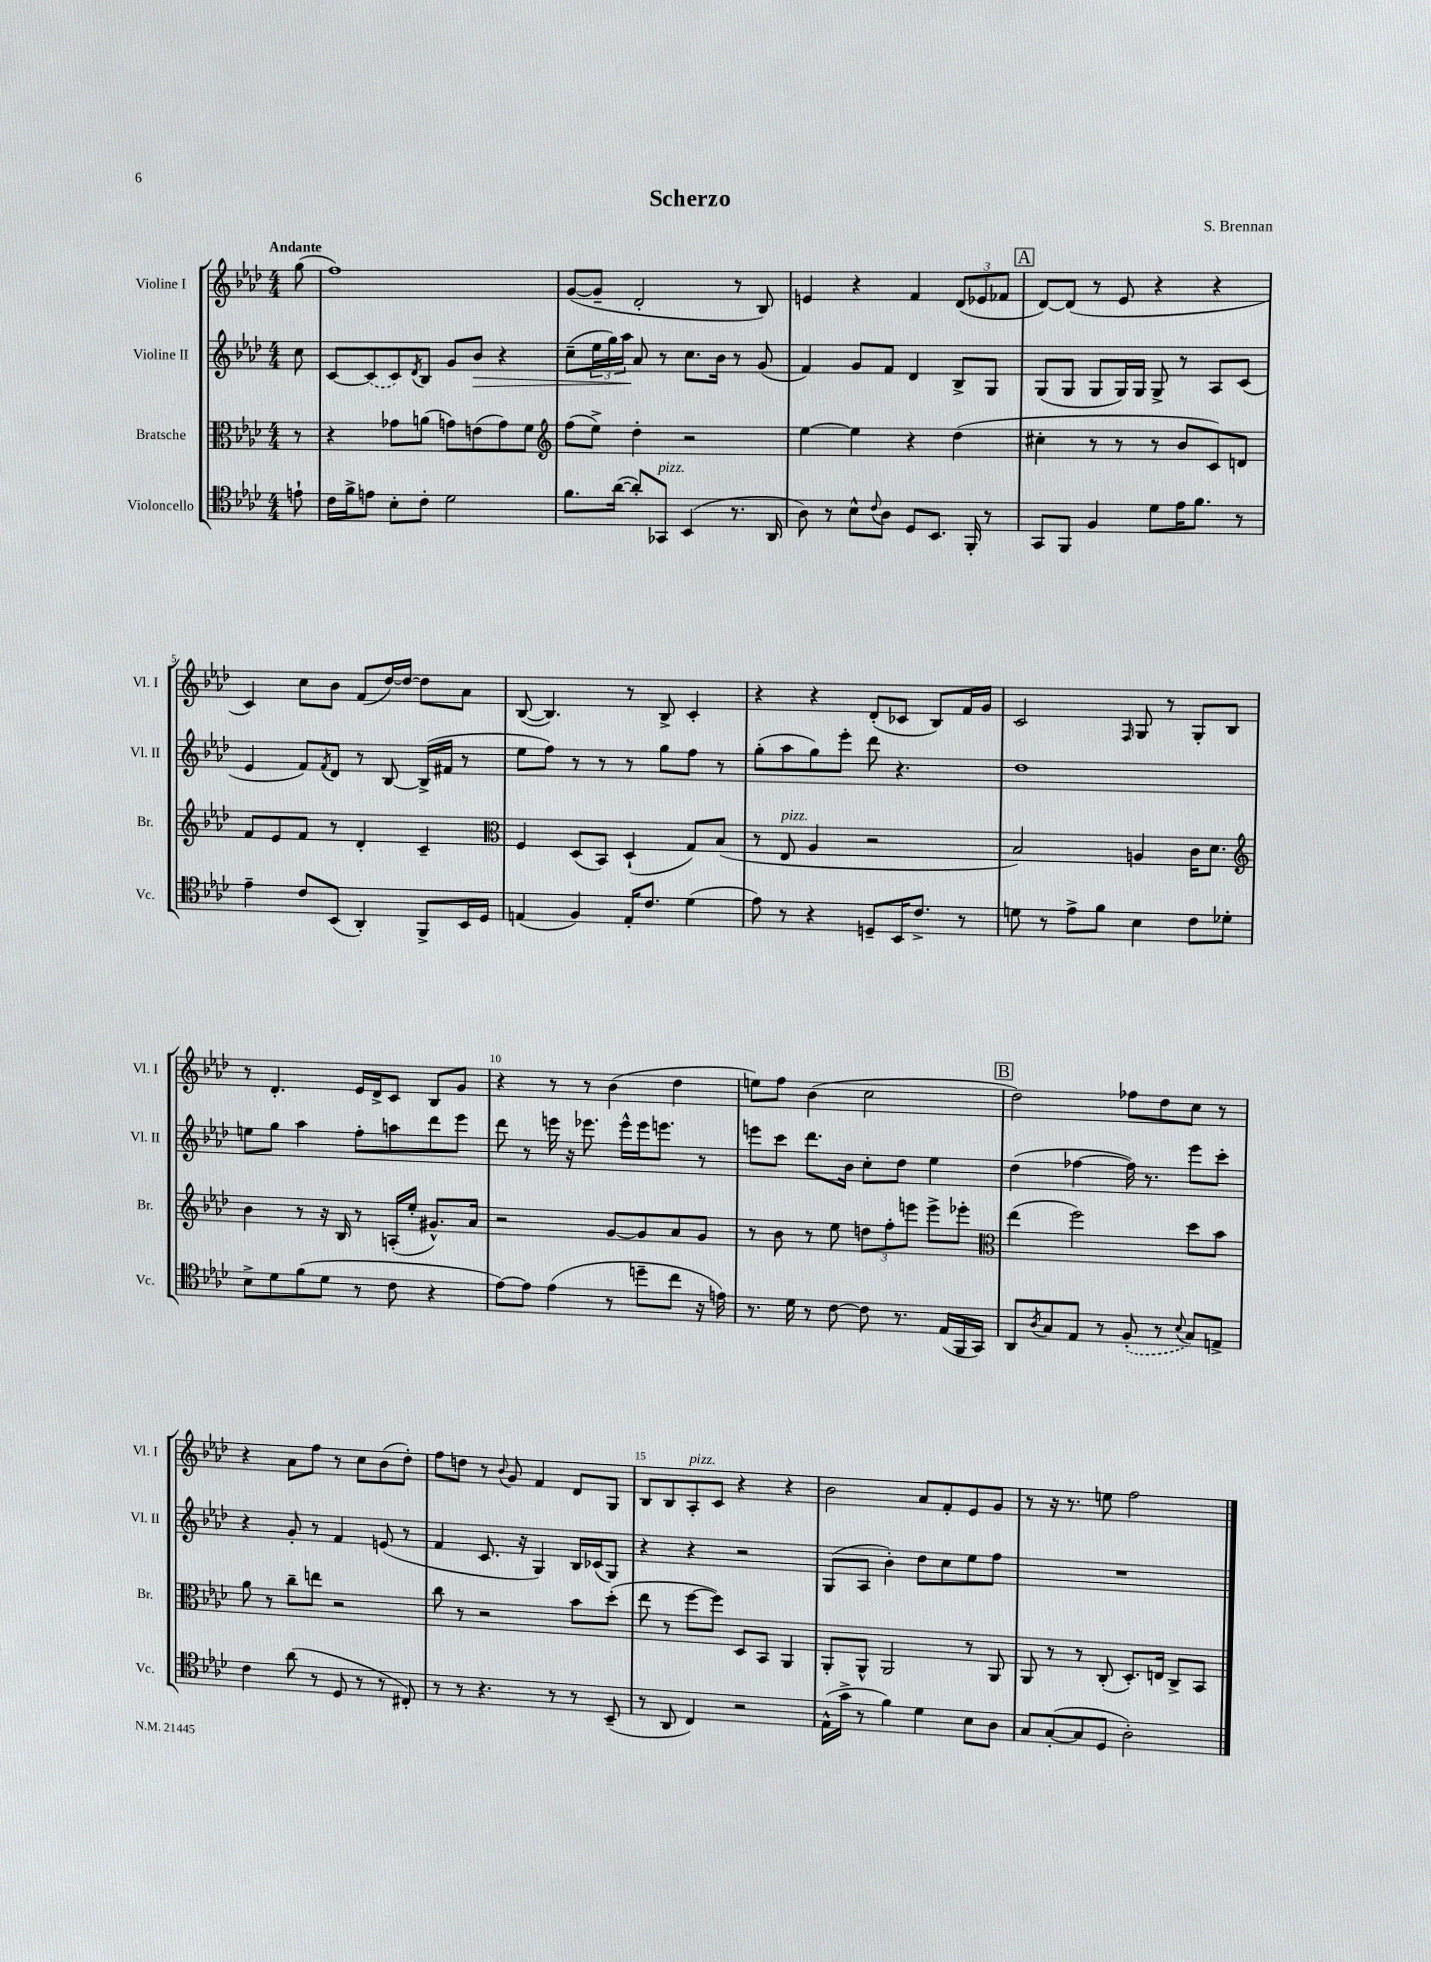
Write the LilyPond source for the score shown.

\header { title = "Scherzo" composer = "S. Brennan" }
<<
\new StaffGroup <<
\new Staff = "s0" \with { instrumentName = "Violine I" shortInstrumentName = "Vl. I" } {
    \clef treble \key aes \major \numericTimeSignature \time 4/4 \partial 8 \tempo "Andante"
    g''8( |
    f''1) |
    g'8~( g'8-- des'2-. r8 bes8) |
    e'4 r4 f'4 \tuplet 3/2 { des'8( ees'8 fes'8 } |
    \mark \markup { \box "A" } des'8~) des'8( r8 ees'8 r4 r4 |
    c'4) c''8 bes'8 f'8( des''16~) des''16~ des''8 aes'8 |
    bes8~( bes4.) r8 bes8-> c'4-. |
    r4 r4 des'8-.( ces'8 bes8) f'16 g'16 |
    c'2 \grace { f16 } g8 r8 g8-. bes8 |
    r8 des'4.-. ees'16 des'16-> c'8 bes8 g'8 |
    r4 r8 r8 bes'4( des''4 |
    e''8) f''8 bes'4( c''2 |
    \mark \markup { \box "B" } des''2) fes''8 des''8 c''8 r8 |
    r4 aes'8 f''8 r8 c''8 bes'8( des''8-.) |
    f''8 d''8 r8 \appoggiatura { bes'8 } g'8 f'4 des'8 g8 |
    bes8 bes8 aes8-.^\markup { \italic "pizz." } c'8 r4 r4 |
    bes'2 aes'8 f'8-. ees'8 g'8 |
    r8 r16 r8. e''8 f''2 \bar "|." |
}
\new Staff = "s1" \with { instrumentName = "Violine II" shortInstrumentName = "Vl. II" } {
    \clef treble \key aes \major \numericTimeSignature \time 4/4 \partial 8
    c''8 |
    c'8~ \once \slurDashed c'8( c'8) \acciaccatura { des'8 } bes8 g'8 bes'8\> r4 |
    c''8--( \tuplet 3/2 { ees''16 g''16) aes''16\! } aes'8 r8 c''8. bes'16 r8 g'8( |
    f'4) g'8 f'8 des'4 bes8-> g8 |
    \mark \markup { \box "A" } g8( g8 g8 g16) g16 g8-> r8 aes8 c'8( |
    ees'4 f'8) \acciaccatura { f'8 } des'8 r8 bes8~ bes16->( fis'16 r8 |
    ees''8 f''8) r8 r8 r8 g''8 f''8 r8 |
    g''8-.( aes''8 g''8) ees'''8-. des'''8 r4. |
    des''1 |
    e''8 g''8 aes''4 f''8-. a''8 des'''8 ees'''8 |
    des'''8 r8 e'''16 r16 ees'''8. ees'''16-^ ees'''16 e'''8. r8 |
    e'''8 c'''8 des'''8. bes'16 c''8-. des''8 ees''4 |
    \mark \markup { \box "B" } des''4( fes''4~ fes''16) r8. ees'''8 c'''8-. |
    r4 g'8-. r8 f'4 e'8( r8 |
    f'4 c'8. r16 g4) bes16 ces'16( g8) |
    r4 r4 r2 |
    g8( aes8 bes'4-.) des''8 c''8 ees''8 f''8 |
    R1 \bar "|." |
}
\new Staff = "s2" \with { instrumentName = "Bratsche" shortInstrumentName = "Br." } {
    \clef alto \key aes \major \numericTimeSignature \time 4/4 \partial 8
    r8 |
    r4 ges'8 a'8( g'8) e'8( g'8) f'8 |
    \clef treble f''8( ees''8->) des''4-. r2 |
    ees''4~ ees''4 r4 des''4( |
    \mark \markup { \box "A" } cis''4-. r8 r8 r8 bes'8 c'8) d'8 |
    f'8 ees'8 f'8 r8 des'4-. c'4-- |
    \clef alto f4 des8( bes,8) des4-!( g8) bes8( |
    r8 ees8^\markup { \italic "pizz." } aes4 r2 |
    bes2) a4 c'16 des'8. |
    \clef treble bes'4 r8 r16 bes16 r8 a16-.( ees''16-. gis'8.-^) aes'16 |
    r2 g'8~ g'8 aes'8 g'8 |
    r8 bes'8 r8 ees''8 \tuplet 3/2 { d''8 f''8-. e'''8 } e'''8-> ees'''8-. |
    \mark \markup { \box "B" } \clef alto ees''4( f''2) des''8 bes'8 |
    aes'8 r8 c''8-- e''8 r2 |
    c''8 r8 r2 bes'8 des''8-.( |
    ees''8 r8 f''8~ f''8) des8 bes,8 aes,4 |
    aes,8-. aes,8-^ aes,2 r8 aes,8 |
    aes,8 r8 r8 c8-.( des8.-.) e16 c8-> bes,8 \bar "|." |
}
\new Staff = "s3" \with { instrumentName = "Violoncello" shortInstrumentName = "Vc." } {
    \clef tenor \key aes \major \numericTimeSignature \time 4/4 \partial 8
    e'8-! |
    c'16 f'16-> e'8 bes8-. c'8-. des'2 |
    f'8. aes'16~( aes'8-.) ges,8^\markup { \italic "pizz." } bes,4( r8. aes,16 |
    aes8) r8 bes8-^ \appoggiatura { c'8 } aes8 des8 bes,8. f,16-. r8 |
    \mark \markup { \box "A" } g,8 f,8 f4 des'8 ees'16 f'8. r8 |
    ees'4-- c'8 bes,8( aes,4-.) f,8-> bes,16 des16 |
    e4( f4) e16-. c'8. des'4( |
    ees'8) r8 r4 d8-- bes,16 c'8.-> r8 |
    d'8 r8 ees'8-> f'8 bes4 c'8 des'8-. |
    bes8-> des'8 f'8( des'8 r8 c'8 r4 |
    ees'8~) ees'8 ees'4( r8 d''8-- c''8 r16 e'16) |
    r8. des'16 r8 c'8~ c'8 r8. ees16( f,16 g,16) |
    \mark \markup { \box "B" } aes,8 \acciaccatura { aes8 } g8 ees8 r8 \once \slurDashed f8-.( r8 \appoggiatura { bes8 } g8) e8-> |
    c'4 aes'8( r8 des8 r8 r8 cis8-.) |
    r8 r8 r4. r8 r8 bes,8--( |
    r8 aes,8 c4) r2 |
    ees16-^( g'16-> r8 f'4) des'4 bes8 aes8 |
    g8 g8~-.( g8 des8 aes2-.) \bar "|." |
}
>>
>>
\layout { \context { \Score \override BarNumber.break-visibility = ##(#f #t #t) barNumberVisibility = #(every-nth-bar-number-visible 5) } }
